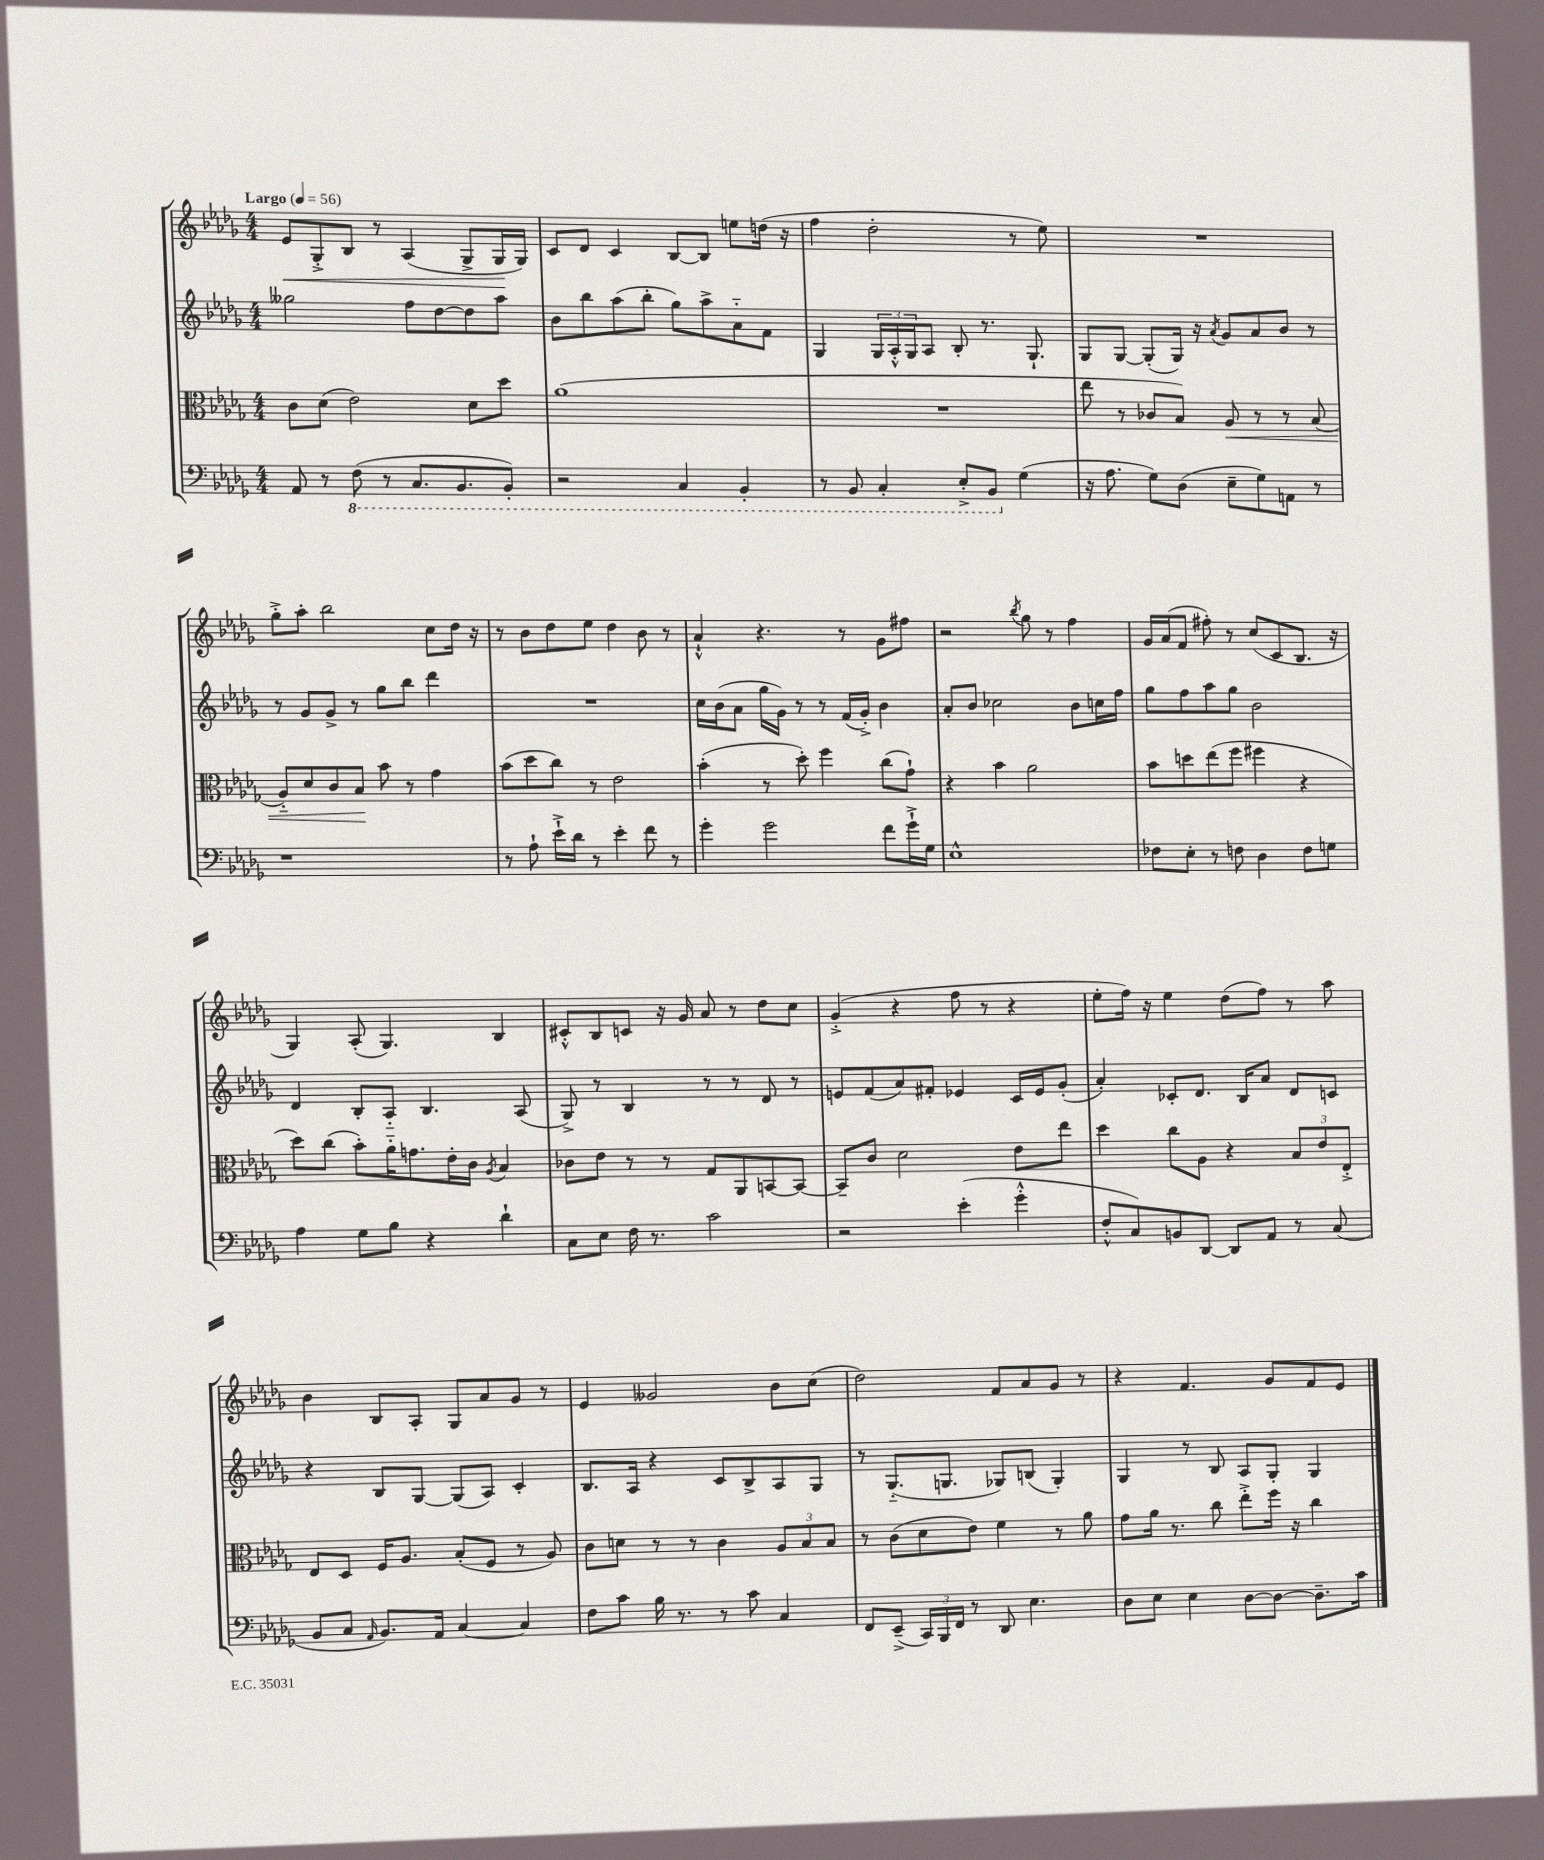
<<
\new StaffGroup <<
\new Staff = "s0" {
    \clef treble \key des \major \numericTimeSignature \time 4/4 \tempo "Largo" 4 = 56
    ees'8\< ges8-.-> bes8 r8 aes4( ges8-> ges16\! ges16) |
    c'8 des'8 c'4 bes8~ bes8 e''8 d''16( r16 |
    f''4 des''2-. r8 ees''8) |
    R1 |
    ges''8-.-> aes''8-. bes''2 c''8 des''16 r16 |
    r8 bes'8 des''8 ees''8 des''4 bes'8 r8 |
    aes'4-!-^ r4. r8 ges'8 fis''8 |
    r2 \acciaccatura { bes''8 } ges''8 r8 f''4 |
    ges'16 aes'16( f'8 fis''8-.) r8 c''8( c'8 bes8. r16 |
    ges4) aes8-.( ges4.) bes4 |
    cis'8-.-^ bes8 c'8 r16 ges'16 aes'8 r8 des''8 c''8 |
    ges'4-.->( r4 f''8 r8 r4 |
    ees''8-. f''16) r16 ees''4 des''8( f''8) r8 aes''8 |
    bes'4 bes8 aes8-. ges8 aes'8 ges'8 r8 |
    ees'4 geses'2 bes'8 c''8( |
    des''2) f'8 aes'8 ges'8 r8 |
    r4 f'4. ges'8 f'8 ees'8 \bar "|." |
}
\new Staff = "s1" {
    \clef treble \key des \major \numericTimeSignature \time 4/4
    geses''2 f''8 des''8~ des''8 aes''8 |
    bes'8 bes''8 aes''8( bes''8-. ges''8) aes''8-> aes'8-_ f'8 |
    ges4 \tuplet 3/2 { ges16 aes16-.-^ ges16 } aes8 bes8-. r8. ges8.-! |
    ges8 ges8~ ges8-.( ges16) r16 \acciaccatura { aes'8 } ges'8 aes'8 bes'8 r8 |
    r8 ges'8 ges'8-> r8 ges''8 bes''8 des'''4 |
    R1 |
    c''16 bes'16( aes'8 ges''16 ges'16) r8 r8 f'16( ges'16-.->) bes'4 |
    aes'8-. bes'8 ces''2 bes'8 c''16 f''16 |
    ges''8 f''8 aes''8 ges''8 bes'2 |
    des'4 bes8-. aes8-_ bes4. aes8( |
    ges8->) r8 bes4 r8 r8 des'8 r8 |
    e'8 f'8( aes'8) fis'8-. ees'4 c'16 ees'16 ges'8-.( |
    aes'4-.) ces'8-. des'8. bes16 aes'8 des'8 c'8 |
    r4 bes8 ges8~ ges8( aes8) c'4-. |
    bes8. aes16 r4 c'8 bes8-> aes8 ges8 |
    r8 ges8.-_( g8. ges8) b8( ges4-.) |
    ges4 r8 bes8 aes8 ges8-. ges4 \bar "|." |
}
\new Staff = "s2" {
    \clef alto \key des \major \numericTimeSignature \time 4/4
    c'8 des'8( ees'2) des'8 des''8 |
    aes'1( |
    R1 |
    ees''8 r8 ces'8 bes8) aes8\< r8 r8 bes8( |
    aes8-_) des'8 c'8 bes8\! bes'8 r8 ges'4 |
    bes'8( des''8 c''8) r8 ees'2 |
    bes'4-.( r8 des''8-.) f''4 c''8( ges'8-!) |
    r4 bes'4 aes'2 |
    bes'8 d''8 ees''8( f''8 fis''4 r4 |
    des''8) c''8( bes'8-.) aes'16-_ g'8. ees'16-. c'16 \acciaccatura { aes8 } bes4 |
    ces'8 ees'8 r8 r8 ges8 aes,8 b,8~ b,8~ |
    b,8-- c'8 des'2 ees'8 ees''8 |
    des''4 c''8 aes8 r4 \tuplet 3/2 { bes8 ees'8 ees8-.-> } |
    ees8 des8 f16 aes8. bes8-.( f8 r8 aes8) |
    c'8 d'8 r8 r8 c'4 \tuplet 3/2 { aes8 bes8 bes8 } |
    r8 c'8( des'8 ees'8) f'4 r8 aes'8 |
    ges'8 aes'16 r8. c''8 ees''8-.-> f''16 r16 c''4 \bar "|." |
}
\new Staff = "s3" {
    \clef bass \key des \major \numericTimeSignature \time 4/4
    aes,8 r8 \ottava #-1 f,8( r8 c,8. bes,,8. bes,,8-.) |
    r2 c,4 bes,,4-. |
    r8 bes,,8 c,4-. ees,8-.-> bes,,8 \ottava #0 ges4( |
    r16 aes8. ges8) des8( ees8-- ges8) a,8 r8 |
    r1 |
    r8 aes8-! ees'16-!-> des'16 r8 ees'4-. f'8 r8 |
    ges'4-. ges'2 f'8 ges'16-!-> ges16 |
    ees1-^ |
    fes8 ees8-. r8 f8 des4 f8 g8 |
    aes4 ges8 bes8 r4 des'4-! |
    c8 ees8 f16 r8. c'2 |
    r2 ees'4-.( ges'4-.-^ |
    f8-.-^ c8) b,8 des,8~ des,8 aes,8 r8 c8( |
    bes,8 c8 \grace { aes,16 } bes,8.) aes,16 c4~ c4 |
    f8 c'8 bes16 r8. r8 c'8 c4 |
    f,8 ees,8--->( \tuplet 3/2 { c,16) bes,,16 f,16 } r8 des,8 ees4. |
    des8 ees8 ees4 des8~ des8~ des8.-- c'16 \bar "|." |
}
>>
>>
\layout { \context { \Score \remove "Bar_number_engraver" } }
